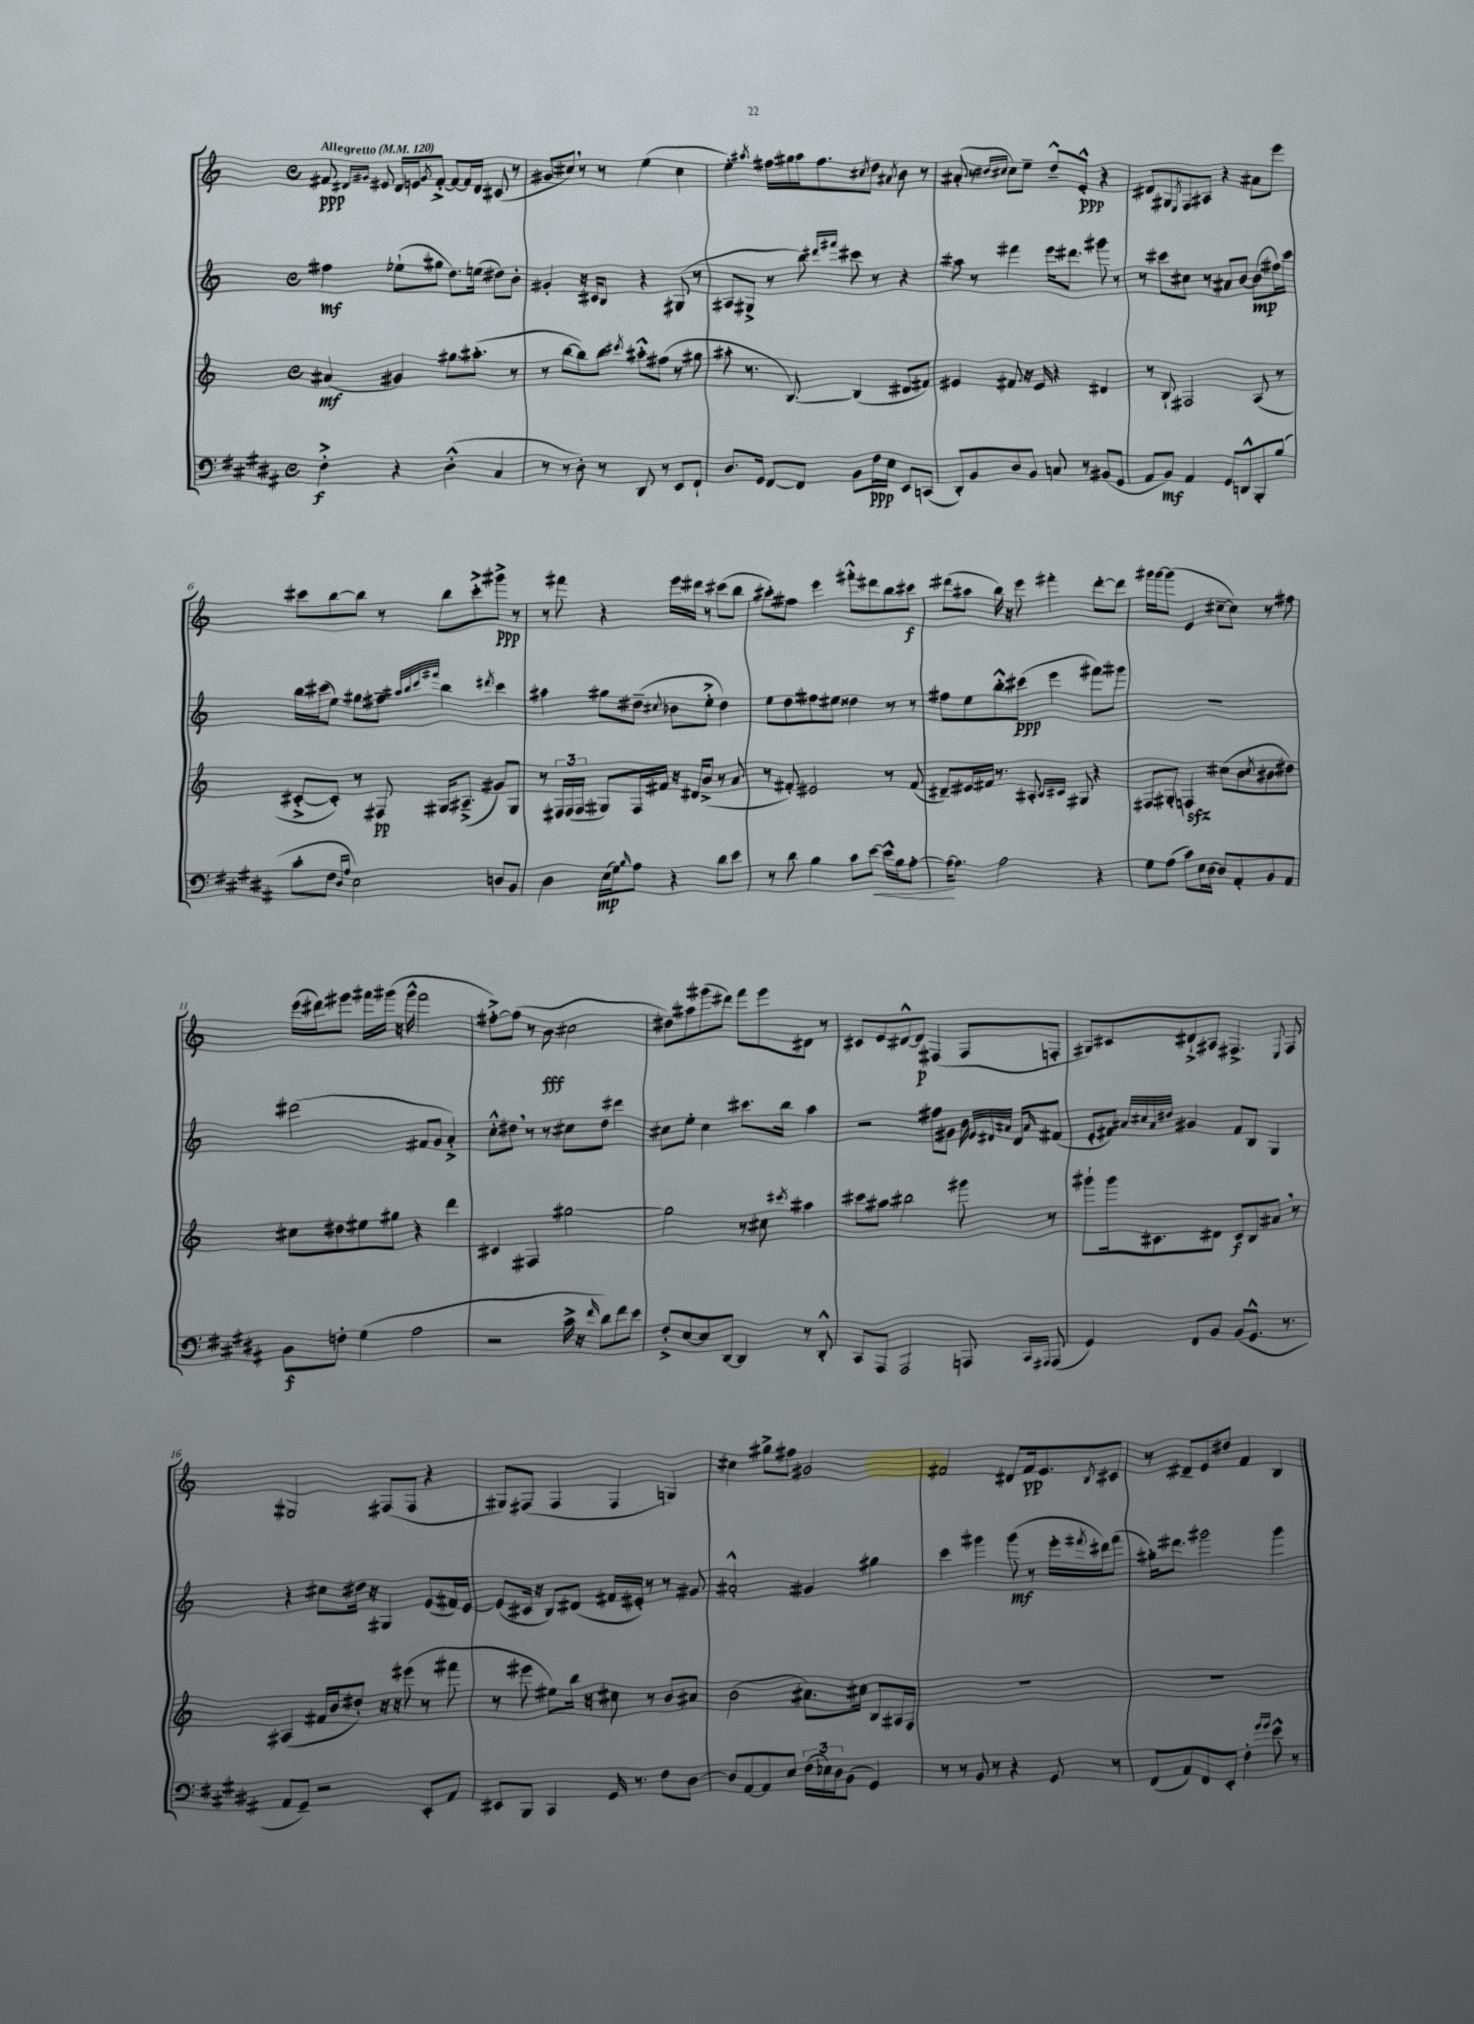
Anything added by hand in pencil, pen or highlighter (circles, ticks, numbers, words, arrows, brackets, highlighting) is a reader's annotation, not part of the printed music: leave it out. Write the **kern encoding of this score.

**kern	**dynam	**kern	**dynam	**kern	**dynam	**kern	**dynam
*part4	*part4	*part3	*part3	*part2	*part2	*part1	*part1
*staff4	*staff4	*staff3	*staff3	*staff2	*staff2	*staff1	*staff1
*clefF4	*	*clefG2	*	*clefG2	*	*clefG2	*
*k[f#c#g#d#a#]	*	*k[]	*	*k[]	*	*k[]	*
*M4/4	*	*M4/4	*	*M4/4	*	*M4/4	*
*met(c)	*	*met(c)	*	*met(c)	*	*met(c)	*
*MM120	*	*MM120	*	*MM120	*	*MM120	*
=1	=1	=1	=1	=1	=1	=1	=1
!	!	!	!	!	!	!LO:TX:a:B:t=Allegretto	!
4F#'^\	f	(4a#X/	mf	4ff#X\	mf	8f#X/	ppp
.	.	.	.	.	.	16qqd#X/LL	.
.	.	.	.	.	.	16qqg#X/JJ	.
.	.	.	.	.	.	8e#X/	.
4r	.	4g#X/)	.	(8ee-X`\L	.	16d#/LL	.
.	.	.	.	.	.	16en/J	.
.	.	.	.	.	.	8qg#/	.
.	.	.	.	8gg#X\J	.	[8f#'^/J	.
(4D#'^^\	.	8.gg#X\L	.	8.dd\L)	.	8f#/L_	.
.	.	.	.	.	.	16f#/L]	.
.	.	(8.aa#X'\J	.	(16een\Jk	.	16d#/JJ	.
4C#/	.	.	.	8dd#X\L)	.	(8c#X/	.
.	.	8r	.	8b'\J	.	8r	.
=2	=2	=2	=2	=2	=2	=2	=2
8r	.	8r	.	4g#X'/	.	8g#X/L	.
8r	.	[8bb\L	.	.	.	8cc#X,/J)	.
8D#'\)	.	8bb\])	.	16r	.	8r	.
.	.	.	.	16c#X/KL	.	.	.
8r	.	8bb\J	.	8B/J	.	8r	.
.	.	8qccc#X/	.	.	.	.	.
8DD#/	.	8aa#X'^^\L	.	4r	.	(4ee\	.
8r	.	(8ff#X\J	.	.	.	.	.
8EE/L	.	8r	.	(8G#X/	.	4cc#\	.
8FF#`/J	.	8gg#X\	.	8r	.	.	.
=3	=3	=3	=3	=3	=3	=3	=3
8.D#/L	.	8aa#X'\	.	8A#X/L	.	4ee'\)	.
.	.	8.r	.	8G#X^/J	.	.	.
16GG#/Jk	.	.	.	.	.	.	.
.	.	.	.	.	.	8qaa#X/	.
[8FF#/L	.	.	.	8r	.	16ff#X\LL	.
.	.	[8.B/)	.	.	.	16gg#X\	.
8FF#/J]	.	.	.	8bb\)	.	16aa#\J	.
.	.	.	.	.	.	8.ff#\	.
.	.	.	.	16qqddd#X/LL	.	.	.
.	.	.	.	16qqfff#X/JJ	.	.	.
8BB\L	.	(4B/]	.	8ccc#X\	.	.	.
.	.	.	.	.	.	8qcc#X/	.
16F#\L	ppp	.	.	8r	.	8dd\J	.
16E\JJ	.	.	.	.	.	.	.
.	.	.	.	.	.	8qa#X/	.
8EE/L	.	8d#X/L	.	4r	.	8b\	.
(8CCn/J	.	8f#X/J)	.	.	.	8r	.
=4	=4	=4	=4	=4	=4	=4	=4
8DD#'/L)	.	4e#X/	.	8aa#X\	.	(8a#X'/	.
8BB/	.	.	.	8r	.	8r	.
.	.	.	.	.	.	16qqdd#X/LL	.
.	.	.	.	.	.	16qqcc#X/JJ	.
8D#/	.	8f#X/	.	4fff#X\	.	8cc#\L)	.
8BB/J	.	16r	.	.	.	8ee~\J	.
.	.	16e#/	.	.	.	.	.
8Cn/	.	4r	.	16eee\KL	.	8dd#~^^/L	.
.	.	.	.	8.ddd#X\J	.	.	.
8r	.	.	.	.	.	8e'^^/J	ppp
(8BB#X/L	.	4d#X/	.	8ggg#X\	.	4r	.
8GG#/J	.	.	.	8r	.	.	.
=5	=5	=5	=5	=5	=5	=5	=5
8AA#/L	.	8r	.	8r	.	8d#X/L	.
8BB/J)	mf	8B`/	.	8ccc#X\L	.	8G#X/	.
.	.	.	.	.	.	8qE/	.
4AA#/	.	2F#X/	.	8cc#X\J	.	8F/	.
.	.	.	.	8r	.	8A#X/J	.
8GG#/L	.	.	.	8a#X/L	.	4r	.
8DDn^^/	.	.	.	[8b/J	.	.	.
8BBB'/	.	(8A/	.	(8b\L]	mp	8a#X\L	.
(8B/J	.	8r	.	16ff#X\L)	.	8eee\J	.
.	.	.	.	16ccc#\JJ	.	.	.
!!LO:LB:g=z
=6	=6	=6	=6	=6	=6	=6	=6
8c#'\L	.	[8c#X'^/L	.	16bb\LL	.	8ccc#X\L	.
.	.	.	.	(16ccc#X\J	.	.	.
8F#\J	.	8c#'/J])	.	8ee\J)	.	[8bb\	.
16qqD#/LL	.	.	.	.	.	.	.
16qqA#/JJ	.	.	.	.	.	.	.
2E\)	.	8r	.	8gg#X\L	.	8bb\J]	.
.	.	8F#X/	pp	8ff#X~\J	.	8r	.
.	.	.	.	32qqaa#X/LLL	.	.	.
.	.	.	.	32qqbb/	.	.	.
.	.	.	.	32qqccc#/	.	.	.
.	.	.	.	32qqfff#X/JJJ	.	.	.
.	.	16G#X/KL	.	4bb\	.	8bb\L	.
.	.	(8.A#X~^/J	.	.	.	.	.
.	.	.	.	.	.	8ccc#'^\	.
.	.	.	.	8qddd#X/	.	.	.
8Dn/L	.	8g#X/L)	.	4ccc#\	.	8ggg#X^\J	ppp
8BB/J	.	8G#/J	.	.	.	8r	.
=7	=7	=7	=7	=7	=7	=7	=7
4D#\	.	8r	.	4aa#X\	.	8r	.
.	.	24F#X/LL	.	.	.	8fff#X\	.
.	.	(24F#/	.	.	.	.	.
.	.	24F#/JJ	.	.	.	.	.
(16E\LL	mp	8G#X/L)	.	8gg#X\L	.	4r	.
16G#\J)	.	.	.	.	.	.	.
16qqB/	.	.	.	.	.	.	.
8A#\J	.	16F#/L	.	(8dd#X~\J	.	.	.
.	.	16f#X/JJ	.	.	.	.	.
.	.	.	.	8qqcc#X/	.	.	.
4r	.	16r	.	8b-X\L	.	16eee\LL	.
.	.	16d#X/KL	.	.	.	16ddd#X\JJ	.
.	.	(8b^/J	.	8ee'^\J	.	8r	.
8d#\L	.	8r	.	4dd#\)	.	(8ccc#X\L	.
8e\J	.	8a/	.	.	.	8bb\J	.
=8	=8	=8	=8	=8	=8	=8	=8
8r	.	8r	.	8ee\L	.	8aa#X'\L)	.
8d#\	.	8f#X'/)	.	8dd\	.	8ff#X\J	.
4B\	.	2e#X/	.	8ff#X\	.	4eee\	.
.	.	.	.	8ee#X\J	.	.	.
8c#\L	.	.	.	4dd##X\	.	8fff#X'^^\L	.
!	!LO:HP:b	!	!	!	!	!	!
[8e\J	<	.	.	.	.	8ddd#X\	.
16e^^\LL]	.	8r	.	8r	.	8bb\	.
16B\J	.	.	.	.	.	.	.
[8A#'\J	.	(8f#/	.	8r	.	8ccc#X\J	f
=9	=9	=9	=9	=9	=9	=9	=9
16A#\KL_	.	8d#X~/L)	.	8ff#X\L	.	(8ddd#X\L	.
8.A#\J]	[	.	.	.	.	.	.
.	.	16e#X/L	.	8ee\	.	8aa#X\J	.
.	.	16f#X/JJ	.	.	.	.	.
2A#\	.	8.r	.	8bb'^^\	.	16bb\)	.
.	.	.	.	.	.	16r	.
.	.	.	.	(8ccc#X\J	ppp	8eee\	.
.	.	8.A#X'/	.	.	.	.	.
.	.	.	.	4eee\	.	4fff#X'\	.
.	.	16qqB/LL	.	.	.	.	.
.	.	16qqc#X/JJ	.	.	.	.	.
.	.	8G#X/	.	.	.	.	.
4r	.	4r	.	8fff#X\L)	.	[8ddd#'\L	.
.	.	.	.	8ggg#X\J	.	8ddd#\J]	.
=10	=10	=10	=10	=10	=10	=10	=10
8G#\L	.	8F#X/L	.	1r	.	16ggg#X\LL	.
.	.	.	.	.	.	[16ggg#\J	.
(8A#\J	.	8G#X'/J	.	.	.	(8ggg#\J]	.
8c#\L)	.	4Fnzz/	.	.	.	4e/	.
16E\L	.	.	.	.	.	.	.
[16D#\JJ	.	.	.	.	.	.	.
8D#/L]	.	(8cc#X\L	.	.	.	[8cc#X~\L	.
8AA#'/	.	8b\	.	.	.	8cc#\J])	.
.	.	8qcc#/	.	.	.	.	.
8BB/	.	8b#X\	.	.	.	8r	.
8AA#/J	.	8dd#X\J)	.	.	.	8ff#X\	.
!!LO:LB:g=z
=11	=11	=11	=11	=11	=11	=11	=11
8BB\L	f	8cc#X\L	.	(2ddd#X\	.	(16eee\LL	.
.	.	.	.	.	.	16ddd#X\J)	.
8Fn'\J	.	8dd#X\	.	.	.	8eee#X\J	.
(4G#\	.	8ee#X\	.	.	.	16fff#X\LL	.
.	.	.	.	.	.	(16ggg#X\JJ	.
.	.	8gg#X\J	.	.	.	16r	.
.	.	.	.	.	.	16ggg#^^\	.
2A#\	.	4r	.	8f#X/L	.	2fff#\	.
.	.	.	.	8g/J	.	.	.
.	.	4ddd\	.	4a'^/)	.	.	.
=12	=12	=12	=12	=12	=12	=12	=12
2r	.	4c#X/	.	8cc'^^\L	.	[8ff#X'^\L)	.
.	.	.	.	8dd#X,\J	.	(8ff#\J]	.
.	.	4F#X/	.	8r	.	8r	.
.	.	.	.	8r	.	8b\	fff
16c#^\	.	[2gg#X\	.	8cc#X\L	.	2cc#X\	.
16r	.	.	.	.	.	.	.
16qqf#/	.	.	.	.	.	.	.
8d#\L)	.	.	.	8dd#\J	.	.	.
8f#\	.	.	.	4ddd#X\	.	.	.
8e\J	.	.	.	.	.	.	.
=13	=13	=13	=13	=13	=13	=13	=13
8F#'^/L	.	2gg#\]	.	8cc#X\L	.	8dd#X\L)	.
[8E/	.	.	.	8ee'\J	.	8aa#X\	.
8E/]	.	.	.	4cc#\	.	(8ggg#X\	.
[8DD#/J	.	.	.	.	.	8ddd#X\J)	.
4DD#/]	.	8r	.	8.ccc#X\L	.	8fff\L	.
.	.	8cc#X\	.	.	.	8eee\	.
.	.	.	.	16bb\Jk	.	.	.
.	.	8qccc#X/	.	.	.	.	.
8r	.	4aa#X\	.	4aa\	.	8d#X\J	.
8DD#'^^/	.	.	.	.	.	8r	.
=14	=14	=14	=14	=14	=14	=14	=14
8CC#/L	.	8ccc#X\L	.	2r	.	8c#X/L	.
8AAA#/J	.	8aa#X\J	.	.	.	8e/	.
2AAA#/	.	2bb#X\	.	.	.	[8d#X^^/	.
.	.	.	.	.	.	8d#/J]	p
.	.	.	.	8ff#X\L	.	(4F#X/	.
.	.	.	.	8g#X\J	.	.	.
8AAAn/	.	8ggg#X\	.	16b\	.	8F#/L	.
.	.	.	.	32qqe/LLL	.	.	.
.	.	.	.	32qqd#X/	.	.	.
.	.	.	.	32qqa#X/JJJ	.	.	.
.	.	.	.	16d#/KL	.	.	.
16qqCC#/LL	.	.	.	.	.	.	.
16qqAAA#X/JJ	.	.	.	16qqa#/	.	.	.
(8AAA#/	.	8r	.	(8f#X/J	.	8Fn'/J	.
=15	=15	=15	=15	=15	=15	=15	=15
4GG#/)	.	8ggg#X`\L	.	8e'/L	.	8G#X/L)	.
.	.	16ggg#\k	.	8f#X/J)	.	8c#X/	.
.	.	8.c#X\	.	.	.	.	.
.	.	.	.	32qqa#X/LLL	.	.	.
.	.	.	.	32qqcc#X/	.	.	.
.	.	.	.	32qqa#/	.	.	.
.	.	.	.	32qqdd#X/JJJ	.	.	.
8FF#/L	.	.	.	4g#X/	.	8d#X`^/	.
8BB/J	.	8d#X\J	.	.	.	8A#X/J	.
(8BB/L	.	8c#/L	f	8f#/L	.	4.F#X^/	.
8.GG#^^/J	.	8B/	.	8B/J	.	.	.
.	.	8a#X,/J	.	4G/	.	.	.
8.r	.	.	.	.	.	.	.
.	.	.	.	.	.	8qqE/	.
.	.	8r	.	.	.	8F#/	.
!!LO:LB:g=z
=16	=16	=16	=16	=16	=16	=16	=16
8AA#/L	.	(4A#X/	.	4r	.	2G#X/	.
8GG#~/J)	.	.	.	.	.	.	.
2r	.	16f#X/LL	.	8cc#X\L	.	.	.
.	.	16b/J	.	.	.	.	.
.	.	8dd#X'/J)	.	16dd#X\Jk	.	.	.
.	.	.	.	16r	.	.	.
.	.	16r	.	4G#X/	.	(8F#X/L	.
.	.	16r	.	.	.	.	.
.	.	(8eee#X\	.	.	.	8F#/J	.
8EE'/L	.	8r	.	(8e/L	.	4r	.
8AA#/J	.	8fff#X\	.	16f#X/L)	.	.	.
.	.	.	.	[16e/JJ	.	.	.
=17	=17	=17	=17	=17	=17	=17	=17
8EE#X/L	.	8r	.	(8e/L]	.	8G#X/L)	.
8BBB/J	.	8eee#X\	.	16c#X/Jk	.	(8F#X/J	.
.	.	.	.	16r	.	.	.
4CC#/	.	8ee#X\L)	.	8B/L)	.	4F#/	.
.	.	16bb\Jk	.	(8d#X/J	.	.	.
.	.	16r	.	.	.	.	.
16GG#/	.	8cc#X\	.	16f#X/LL	.	4F#/	.
8.r	.	.	.	16e#X'/JJ)	.	.	.
.	.	8r	.	8r	.	.	.
8F#\L	.	8b/L	.	8r	.	4Gn/)	.
[8D#\J	.	8a#X/J	.	8g#X/	.	.	.
=18	=18	=18	=18	=18	=18	=18	=18
8D#/L]	.	(2b\	.	2a#X'^^/	.	4cc#X\	.
[8AA#/	.	.	.	.	.	.	.
8AA#/]	.	.	.	.	.	8gg#X^\L	.
8E/J	.	.	.	.	.	8ff#X\J	.
(24F#\LL	.	8.a#X\L)	.	4g#X/	.	2g#X/	.
24E-X\)	.	.	.	.	.	.	.
24D#\J	.	.	.	.	.	.	.
(8BB\J	.	.	.	.	.	.	.
.	.	16cc#X\Jk	.	.	.	.	.
4GG#/)	.	8B/L	.	4gg#X\	.	.	.
.	.	16A#X/L	.	.	.	.	.
.	.	16F/JJ	.	.	.	.	.
=19	=19	=19	=19	=19	=19	=19	=19
8r	.	1r	.	4ccc\	.	2f#X/	.
8r	.	.	.	.	.	.	.
8BB/	.	.	.	4ggg#X\	.	.	.
8r	.	.	.	.	.	.	.
4r	.	.	.	(8ggg#\	mf	8d#X/L	.
.	.	.	.	8r	.	16f#/k	pp
.	.	.	.	.	.	8.e/	.
8GG#/	.	.	.	16eee'\LL	.	.	.
.	.	.	.	8qfff#X/	.	.	.
.	.	.	.	16ddd#X\J)	.	.	.
.	.	.	.	.	.	8qB/	.
8r	.	.	.	(8fff#\J	.	8c#X/J	.
=20	=20	=20	=20	=20	=20	=20	=20
(8FF#/L	.	1r	.	16gg#X'\KL)	.	8r	.
.	.	.	.	8.ddd#X\J	.	.	.
8AA#/)	.	.	.	.	.	8d#X~/L	.
8FF#/	.	.	.	2ggg#X\	.	8e/	.
8EE'/J	.	.	.	.	.	8dd#X/J	.
4F#'\	.	.	.	.	.	4f/	.
16qqg#/LL	.	.	.	.	.	.	.
16qqg#/JJ	.	.	.	.	.	.	.
8e^^\	.	.	.	4ggg#\	.	4B/	.
8r	.	.	.	.	.	.	.
==	==	==	==	==	==	==	==
*-	*-	*-	*-	*-	*-	*-	*-
